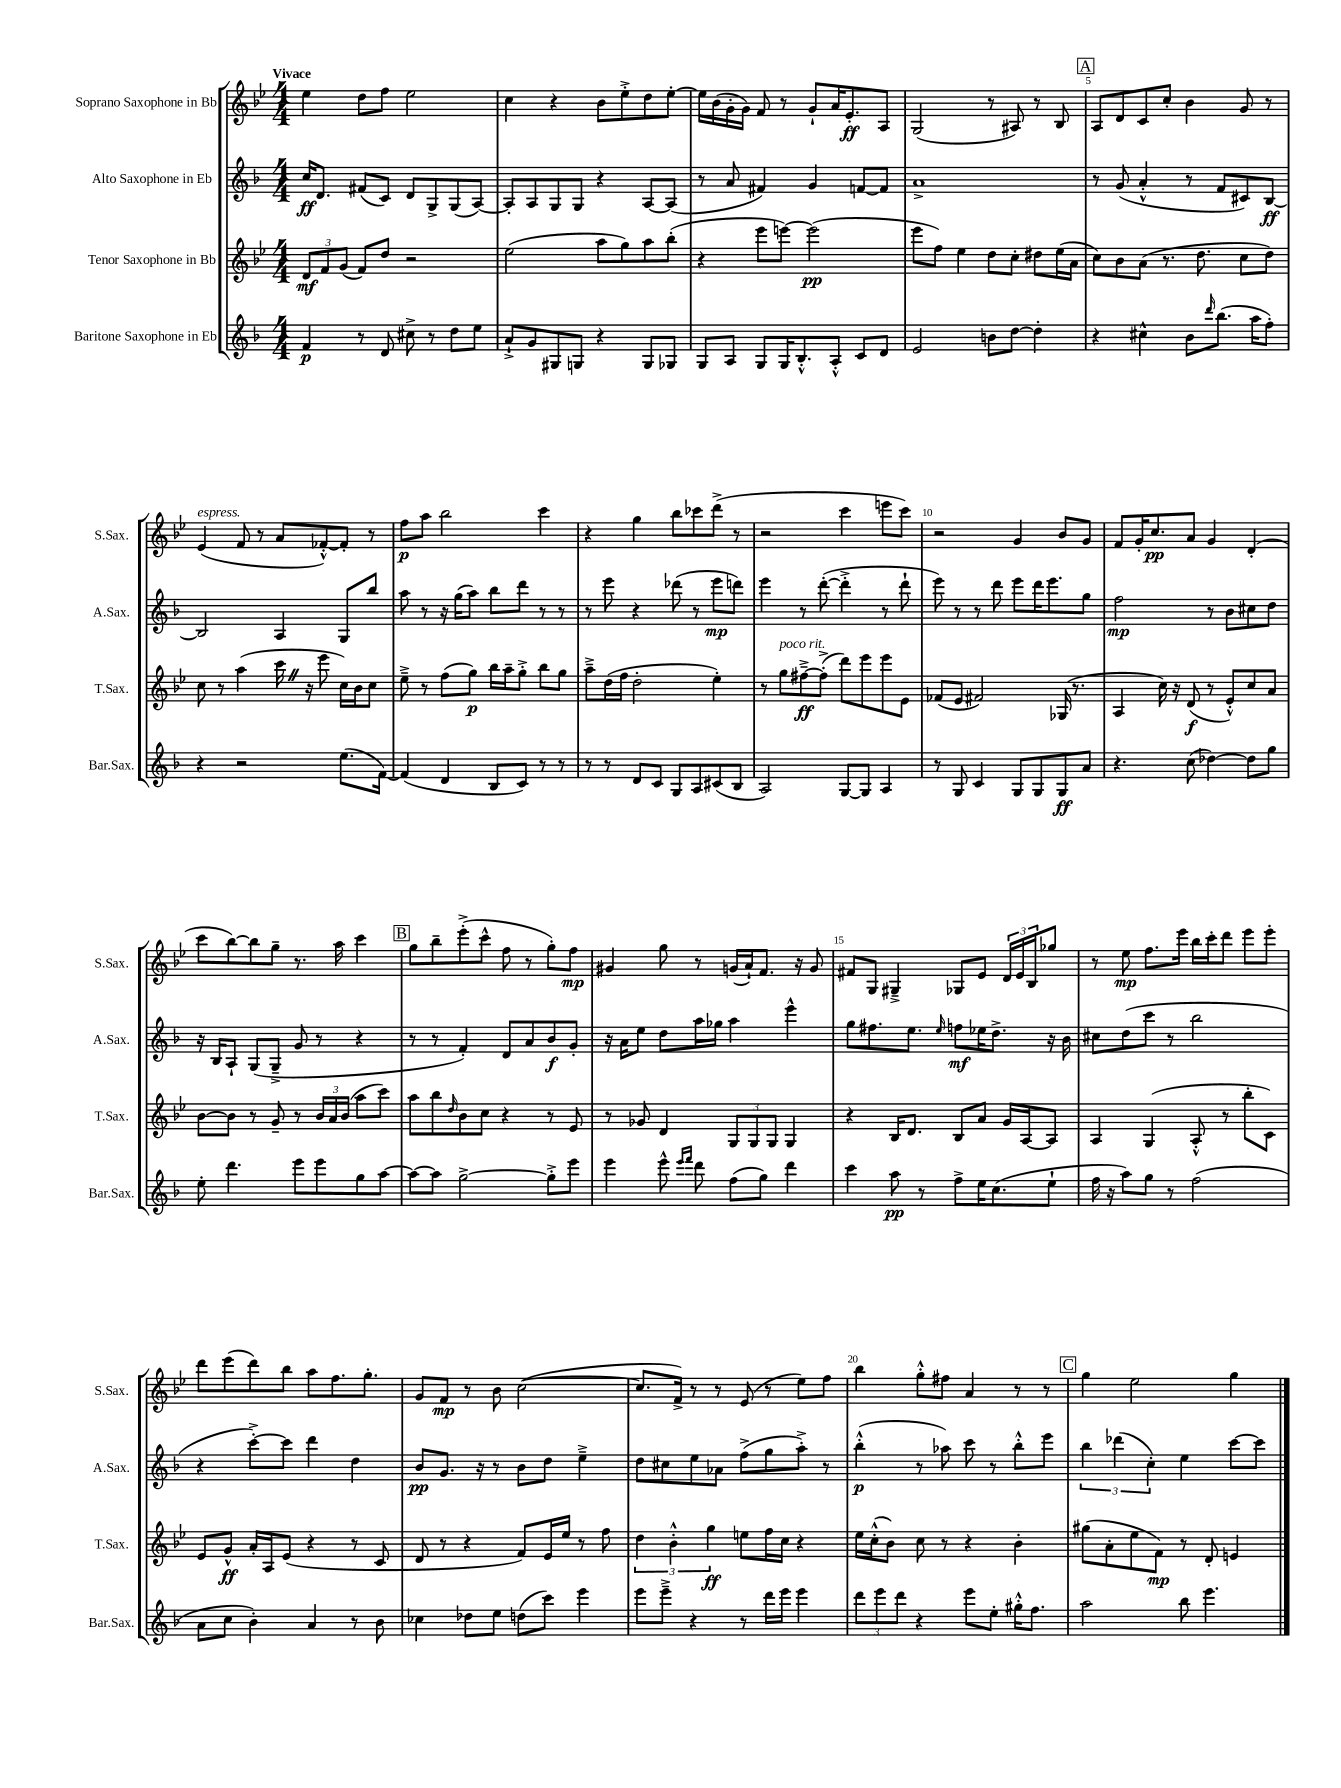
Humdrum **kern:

**kern	**kern	**kern	**kern
*staff4	*staff3	*staff2	*staff1
*clefG2	*clefG2	*clefG2	*clefG2
*k[b-]	*k[b-e-]	*k[b-]	*k[b-e-]
*M4/4	*M4/4	*M4/4	*M4/4
4f	12d	16cc	4ee-
.	.	8.d	.
.	12f	.	.
.	(12g	.	.
8r	8f)	(8f#	8dd
8d	8dd	8c)	8ff
8cc#^	2r	8d	2ee-
8r	.	8G^	.
8dd	.	(8G	.
8ee	.	[8A)	.
=	=	=	=
8a`^	(2ee-	8A']	4cc
8g	.	8A	.
8G#	.	8G	4r
8G	.	8G	.
4r	8aa	4r	8b-
.	8gg)	.	8ee-'^
8G	8aa	[8A	8dd
8G-	(8bb-'	(8A]	[8ee-'
=	=	=	=
8G	4r	8r	16ee-]
.	.	.	(16b-
8A	.	8a	16g'
.	.	.	16g)
8G	8eee-	4f#)	8f
16G	[8eee)	.	8r
8.B-'^^	.	.	.
.	(2eee]	4g	8g`
8A'^^	.	.	16a
.	.	.	8.e-'
8c	.	[8f	.
8d	.	8f]	8A
=	=	=	=
2e	8eee-	1a^	(2G
.	8ff)	.	.
.	4ee-	.	.
8b	8dd	.	8r
[8dd	8cc'	.	8A#)
4dd']	8dd#	.	8r
.	(16ee-	.	8B-
.	16a	.	.
=	=	=	=
4r	8cc)	8r	8A
.	8b-	(8g	8d
4cc#^^	(8a	4a'^^	8c
.	8.r	.	8cc'
8b-	.	8r	4b-
.	8.dd	.	.
16qqddd	.	.	.
(8.bb-	.	8f	.
.	8cc	8c#)	8g
16aa	.	.	.
8ff')	8dd)	[8B-	8r
=	=	=	=
4r	8cc	2B-]	(4e-
.	8r	.	.
2r	(4aa	.	8f
.	.	.	8r
.	16ccc	4A	8a
.	16r	.	.
.	8eee-	.	[8f-'^^)
(8.ee	16cc)	8G	8f-']
.	16b-	.	.
.	8cc	8bb-	8r
[16f)	.	.	.
=	=	=	=
(4f]	8ee-~^	8aa	8ff
.	8r	8r	8aa
4d	(8ff	16r	2bb-
.	.	(16gg	.
.	8gg)	8aa)	.
8B-	16bb-	8bb-	.
.	16aa~	.	.
8c)	8gg'^	8ddd	.
8r	8bb-	8r	4ccc
8r	8gg	8r	.
=	=	=	=
8r	8aa~^	8r	4r
8r	(16dd	8eee	.
.	16ff	.	.
8d	2dd'	4r	4gg
8c	.	.	.
8G	.	(8ddd-	8bb-
8A	.	8r	8ccc-
(8c#	4ee-')	8eee	(8ddd^
8B-	.	8ddd)	8r
=	=	=	=
2A)	8r	4eee	2r
.	8gg	.	.
.	[8ff#~^	8r	.
.	(8ff#'^]	([8ddd'	.
[8G	8ddd)	4ddd'^]	4ccc
8G]	8eee-	.	.
4A	8eee-	8r	8eee
.	8e-	8ddd`	8ccc)
=	=	=	=
8r	(8f-	8eee)	2r
8G	8e-	8r	.
4c	2f#)	8r	.
.	.	8ddd	.
8G	.	8eee	4g
8G	.	16ddd	.
.	.	8.eee	.
8G	(16G-	.	8b-
.	8.r	.	.
8a	.	8gg	8g
=	=	=	=
4.r	4A	2ff	8f
.	.	.	16g'
.	.	.	8.cc
.	16cc)	.	.
.	16r	.	.
(8cc	(8d	.	8a
[4dd-)	8r	8r	4g
.	8e-'^^)	8b-	.
8dd-]	8cc	8cc#	(4d'
8gg	8a	8dd	.
=	=	=	=
8ee'	[8b-	16r	8ccc
.	.	16B-	.
4.ddd	8b-]	8A`	[8bb-)
.	8r	(8G	8bb-]
.	8g~	8G~^	8gg~
8eee	8r	8g	8.r
8eee	24b-	8r	.
.	24a	.	.
.	.	.	16aa
.	(24b-	.	.
8gg	8aa	4r	4ccc
[8aa	8ccc)	.	.
=	=	=	=
8aa_	8aa	8r	8gg
8aa]	8bb-	8r	8bb-~
.	16qqdd	.	.
[2gg^	8b-	4f')	(8eee-'^
.	8cc	.	8ccc^^
.	4r	8d	8ff
.	.	8a	8r
8gg'^]	8r	8b-	8gg')
8eee	8e-	8g'	8ff
=	=	=	=
4eee	8r	16r	4g#
.	.	16a	.
.	8g-	8ee	.
8eee^^	4d	8dd	8gg
16qqeee	.	.	.
16qqfff	.	.	.
8ddd	.	16aa	8r
.	.	16gg-	.
(8ff	12G	4aa	(16g
.	.	.	16a`)
.	12G	.	.
8gg)	.	.	8.f
.	12G	.	.
4ddd	4G	4eee^^	.
.	.	.	16r
.	.	.	8g
=	=	=	=
4ccc	4r	8gg	8f#
.	.	8.ff#	8G
8aa	16B-	.	4G#~^
.	8.d	8.ee	.
8r	.	.	.
.	.	16qqee	.
8ff^	8B-	8ff	8G-
16ee	8a	16ee-	8e-
(8.cc	.	8.dd^	.
.	16g	.	24d
.	.	.	24e-
.	[16A	.	.
.	.	.	24B-
8ee`	8A]	16r	8gg-
.	.	16b-	.
=	=	=	=
16ff	4A	8cc#	8r
16r	.	.	.
8aa)	.	(8dd	8ee-
8gg	(4G	8ccc	8.ff
8r	.	8r	.
.	.	.	16eee-
(2ff	8A'^^	2bb-	16bb-
.	.	.	16ccc'
.	8r	.	8ddd
.	8bb-'	.	8eee-
.	8c)	.	8eee-'
=	=	=	=
8a	8e-	4r	8ddd
8cc	8g^^	.	(8eee-
4b-')	16a'	[8ccc'^)	8ddd)
.	16A	.	.
.	(8e-	8ccc]	8bb-
4a	4r	4ddd	8aa
.	.	.	8.ff
8r	8r	4dd	.
.	.	.	8.gg'
8b-	8c	.	.
=	=	=	=
4cc-	8d	8b-	8g
.	8r	8.g	8f
8dd-	4r	.	8r
.	.	16r	.
8ee	.	8r	8b-
(8dd	8f)	8b-	([2cc
8ccc)	16e-	8dd	.
.	16ee-	.	.
4eee	8r	4ee~^	.
.	8ff	.	.
=	=	=	=
8eee	6dd	8dd	8.cc]
8eee~^	.	8cc#	.
.	6b-'^^	.	.
.	.	.	16f^)
4r	.	8ee	8r
.	6gg	.	.
.	.	8a-	8r
8r	8ee	(8ff^	(8e-
16ddd	16ff	8gg	8r
16eee	16cc	.	.
4eee	4r	8aa'^)	8ee-)
.	.	8r	8ff
=	=	=	=
12ddd	16ee-	(4bb-'^^	4bb-
.	(16cc'^^	.	.
12eee	.	.	.
.	8b-)	.	.
12ddd	.	.	.
4r	8cc	8r	8gg'^^
.	8r	8aa-)	8ff#
8eee	4r	8ccc	4a
8ee'	.	8r	.
16gg#'^^	4b-'	8bb-'^^	8r
8.ff	.	.	.
.	.	8eee	8r
=	=	=	=
2aa	(8gg#	6bb-	4gg
.	8a'	.	.
.	.	(6ddd-	.
.	8ee-	.	2ee-
.	.	6cc')	.
.	8f)	.	.
8bb-	8r	4ee	.
4.eee	8d'	.	.
.	4e	[8ccc	4gg
.	.	8ccc]	.
==	==	==	==
*-	*-	*-	*-
